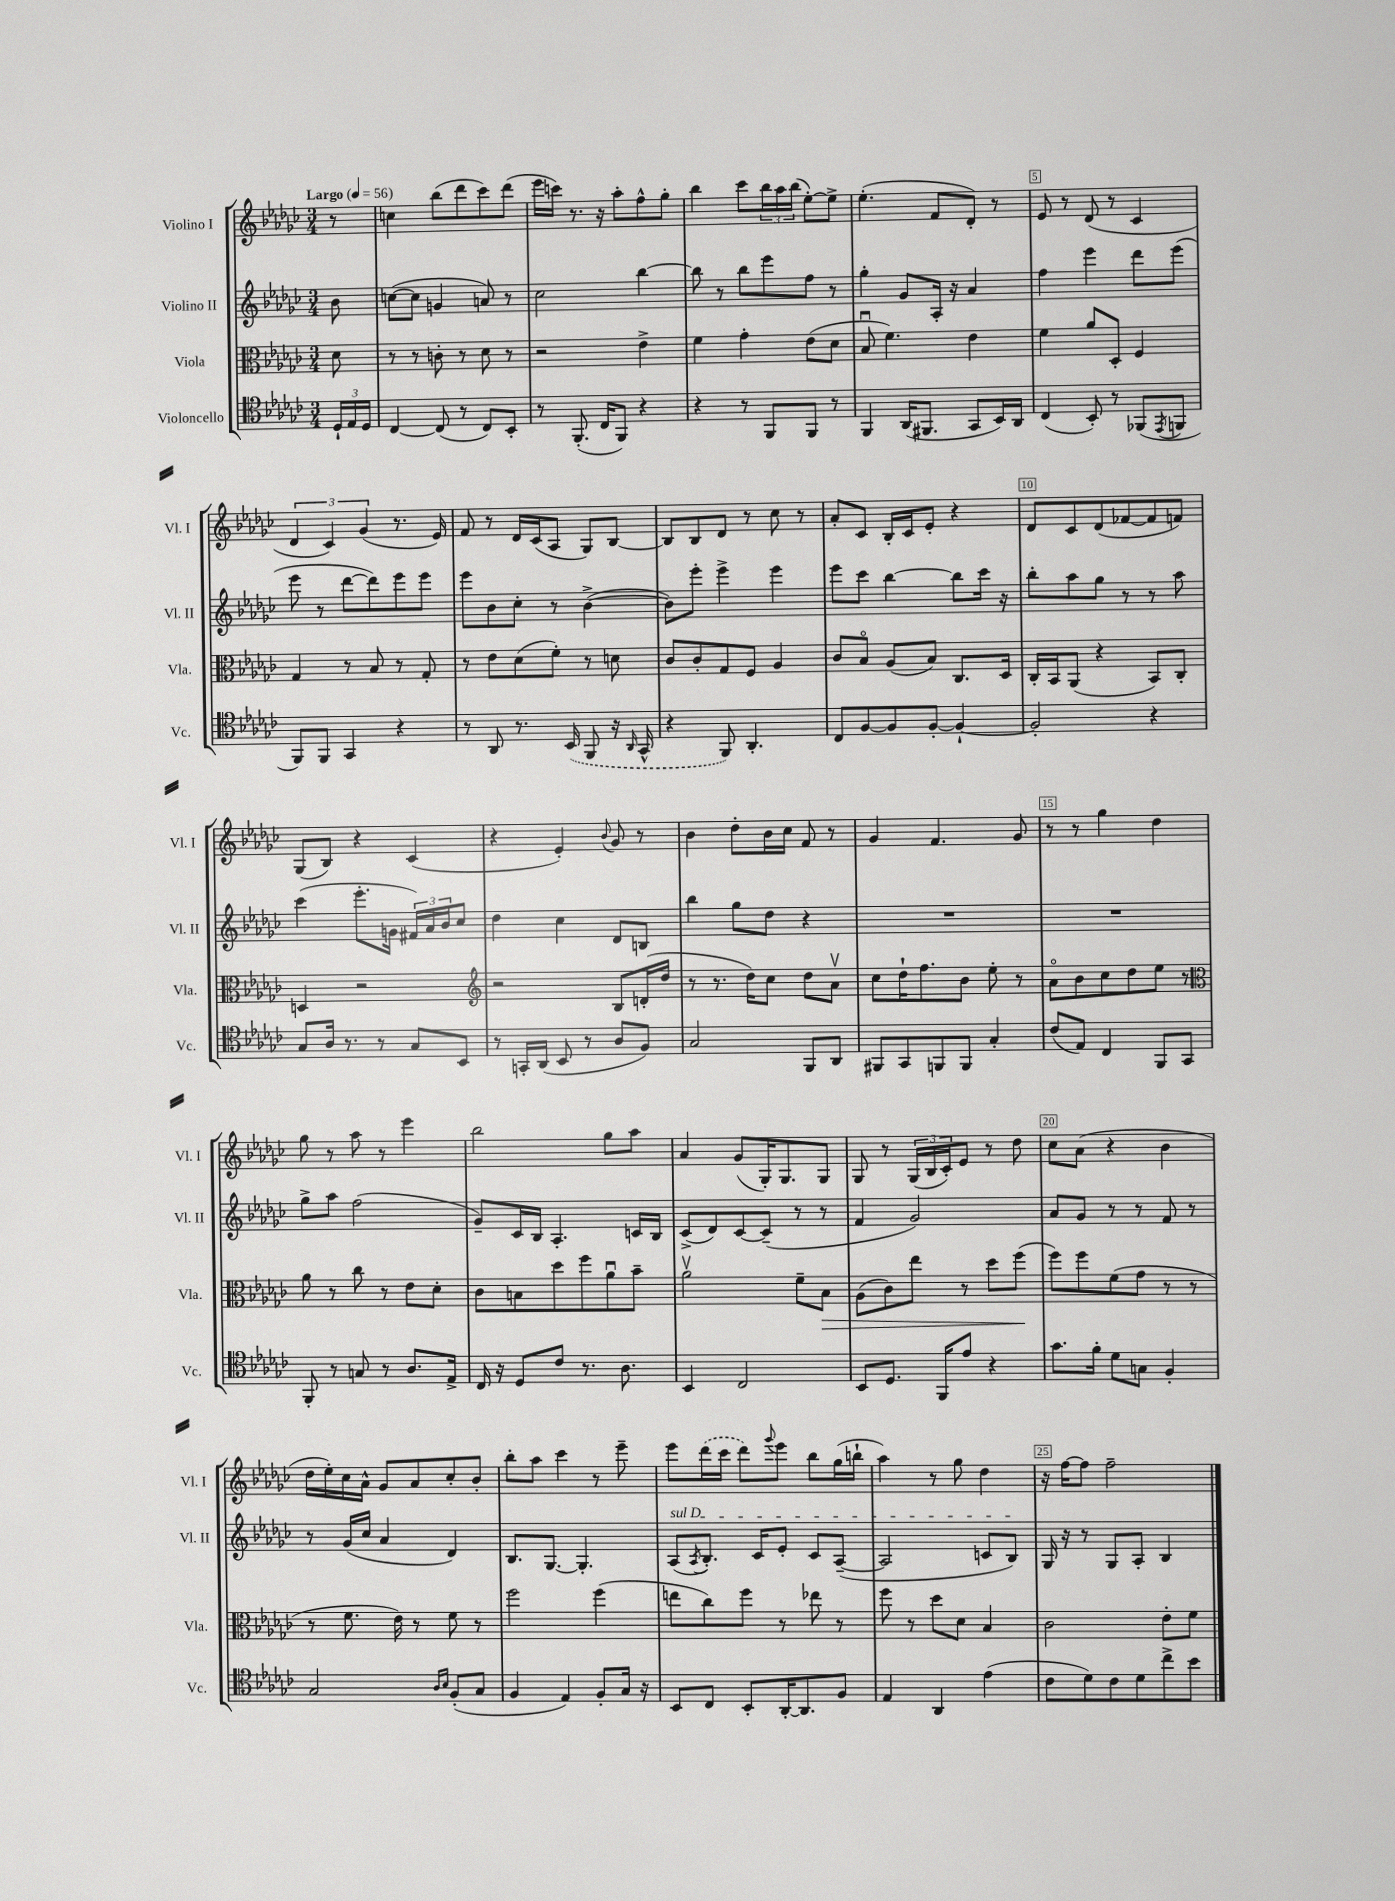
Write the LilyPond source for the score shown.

<<
\new StaffGroup <<
\new Staff = "s0" \with { instrumentName = "Violino I" shortInstrumentName = "Vl. I" } {
    \clef treble \key ges \major \numericTimeSignature \time 3/4 \partial 8 \tempo "Largo" 4 = 56
    r8 |
    c''4 bes''8( des'''8 ces'''8) des'''8( |
    ees'''16 c'''16) r8. r16 aes''8-. f''8-^ ges''8-. |
    bes''4 ces'''8 \tuplet 3/2 { bes''16 aes''16 bes''16( } ees''8~-.) ees''8-> |
    ees''4.-.( f'8 des'8-.) r8 |
    ees'8 r8 des'8( r8 ces'4 |
    \tuplet 3/2 { des'4 ces'4) ges'4( } r8. ees'16) |
    f'8 r8 des'16 ces'16( aes8 ges8) bes8~ |
    bes8 bes8 des'8 r8 ces''8 r8 |
    aes'8-. ces'8 bes16-. ces'16 ees'8-. r4 |
    des'8 ces'8 des'8( fes'8~ fes'8 f'8) |
    ges8( bes8) r4 ces'4( |
    r4 ees'4-.) \appoggiatura { bes'8 } ges'8 r8 |
    bes'4 des''8-. bes'16 ces''16 f'8 r8 |
    ges'4 f'4. ges'8 |
    r8 r8 ges''4 des''4 |
    ges''8 r8 aes''8 r8 ees'''4 |
    bes''2 ges''8 aes''8 |
    aes'4 ges'8( ges16-.) ges8. ges8 |
    ges8 r8 \tuplet 3/2 { ges16( bes16 ces'16-.) } ees'8 r8 des''8 |
    ces''8 aes'8( r4 bes'4 |
    des''16 ees''16-.) ces''16 aes'16-^ ges'8 aes'8 ces''8-. bes'8-. |
    bes''8-. aes''8 ces'''4 r8 ees'''8-- |
    ees'''8 \once \slurDashed des'''16( ces'''16 des'''8) \appoggiatura { ges'''8 } ees'''8 bes''8 ges''16( b''16-! |
    aes''4) r8 ges''8 des''4 |
    r16 f''16~ f''8 f''2-- \bar "|." |
}
\new Staff = "s1" \with { instrumentName = "Violino II" shortInstrumentName = "Vl. II" } {
    \clef treble \key ges \major \numericTimeSignature \time 3/4 \partial 8
    bes'8 |
    c''8~( c''8 g'4 a'8) r8 |
    ces''2 bes''4~ |
    bes''8 r8 bes''8 ees'''8 f''8 r8 |
    ges''4-. ges'8 aes16-. r16 aes'4 |
    f''4 ees'''4 des'''8 ees'''8( |
    ees'''8 r8 des'''8~ des'''8) ees'''8 ees'''8 |
    ees'''8 bes'8 ces''8-. r8 bes'4~->( |
    bes'8) ees'''8-. ees'''4-> ees'''4 |
    ees'''8 ces'''8 bes''4~ bes''8 ces'''16 r16 |
    bes''8-. aes''8 ges''8 r8 r8 aes''8 |
    ces'''4( ees'''8.-. g'16 \tuplet 3/2 { fis'16) aes'16 bes'16 } ces''8 |
    des''4 ces''4 des'8 b8 |
    bes''4 ges''8 des''8 r4 |
    R2. |
    R2. |
    ges''8-> aes''8 f''2( |
    ges'8--) ces'16 bes16 aes4.-. c'16 bes16 |
    ces'8->( des'8) ces'8~ ces'8--( r8 r8 |
    f'4 ges'2) |
    aes'8 ges'8 r8 r8 f'8 r8 |
    r8 ges'16( ces''16 aes'4 des'4) |
    bes8. ges8.~ ges4.-. |
    \once \override TextSpanner.bound-details.left.text = \markup { \italic "sul D" } aes8\startTextSpan( \acciaccatura { aes8 } bes8.-.) ces'16 ees'8-. ces'8 aes8~--( |
    aes2 c'8 bes8\stopTextSpan) |
    ges16 r16 r8 ges8 aes8-. bes4 \bar "|." |
}
\new Staff = "s2" \with { instrumentName = "Viola" shortInstrumentName = "Vla." } {
    \clef alto \key ges \major \numericTimeSignature \time 3/4 \partial 8
    des'8 |
    r8 r8 c'8-. r8 des'8 r8 |
    r2 ees'4-> |
    f'4 ges'4-. ees'8( des'8 |
    bes8\downbow f'4.) ees'4 |
    f'4 aes'8 des8-. f4 |
    ges4 r8 bes8 r8 ges8-. |
    r8 ees'8 des'8( f'8-.) r8 d'8 |
    ces'8 ces'8-. ges8 f8 aes4 |
    ces'8 bes8\flageolet aes8( bes8) ces8. des16 |
    ces16-. bes,16 aes,8( r4 bes,8) ces8-. |
    d4 r2 |
    \clef treble r2 bes8 d'16-.( des''16 |
    r8 r8. des''16) ces''8 des''8 aes'8\upbow |
    ces''8 des''16-! f''8. bes'8 ees''8-. r8 |
    aes'8\flageolet bes'8 ces''8 des''8 ees''8 r8 |
    \clef alto aes'8 r8 ces''8 r8 ees'8 des'8-. |
    ces'8 b8 des''8 f''8 aes'8\downbow bes'8-- |
    aes'2\upbow f'8-- bes8\> |
    aes8( ces'8) ees''8 r8 des''8 f''8\!( |
    f''8) f''8 f'8( ges'8 r8 r8 |
    r8 f'8. ees'16) r8 f'8 r8 |
    f''2 f''4( |
    e''8 ces''8) f''8 r8 ees''8 r8 |
    f''8 r8 des''8 des'8 bes4 |
    ces'2 ees'8-. f'8 \bar "|." |
}
\new Staff = "s3" \with { instrumentName = "Violoncello" shortInstrumentName = "Vc." } {
    \clef tenor \key ges \major \numericTimeSignature \time 3/4 \partial 8
    \tuplet 3/2 { des16-! ees16 des16 } |
    ces4~ ces8( r8 ces8) bes,8-. |
    r8 f,8.-.( ces16 f,8) r4 |
    r4 r8 f,8 f,8 r8 |
    f,4 aes,16( fis,8. ges,8 bes,16) aes,16 |
    ces4( bes,8-.) r8 fes,8( \acciaccatura { ees,8 } f,8 |
    f,8) f,8 ges,4 r4 |
    r8 aes,8 r8. \once \slurDashed bes,16( f,8 r16 \grace { aes,16 } ges,16-^ |
    r4 f,8) aes,4.-. |
    ces8 f8~ f8 f8~-. f4~-! |
    f2-. r4 |
    ges8 aes16 r8. r8 ges8 bes,8 |
    r8 g,16-. aes,16( bes,8 r8 aes8 f8) |
    ges2 f,8 aes,8 |
    fis,8 ges,8 f,8 f,8 ges4-. |
    ces'8( ees8) ces4 f,8 ges,8 |
    f,8-. r8 g8 r8 aes8. ees16-> |
    ces16 r16 des8 ces'8 r8. aes8. |
    bes,4 ces2 |
    bes,8 des8. f,16 ees'8 r4 |
    ges'8. f'16-. des'8 g8 f4-. |
    ges2 \grace { aes16 bes16 } f8-.( ges8 |
    f4 ees4) f8-. ges16 r16 |
    bes,8 ces8 bes,8-. aes,16~-. aes,8. f8 |
    ees4 aes,4 ees'4( |
    ces'8 des'8) ces'8 des'8 ces''8-> bes'8 \bar "|." |
}
>>
>>
\layout { \context { \Score \override BarNumber.break-visibility = ##(#f #t #t) barNumberVisibility = #(every-nth-bar-number-visible 5) \override BarNumber.stencil = #(make-stencil-boxer 0.1 0.3 ly:text-interface::print) } }
